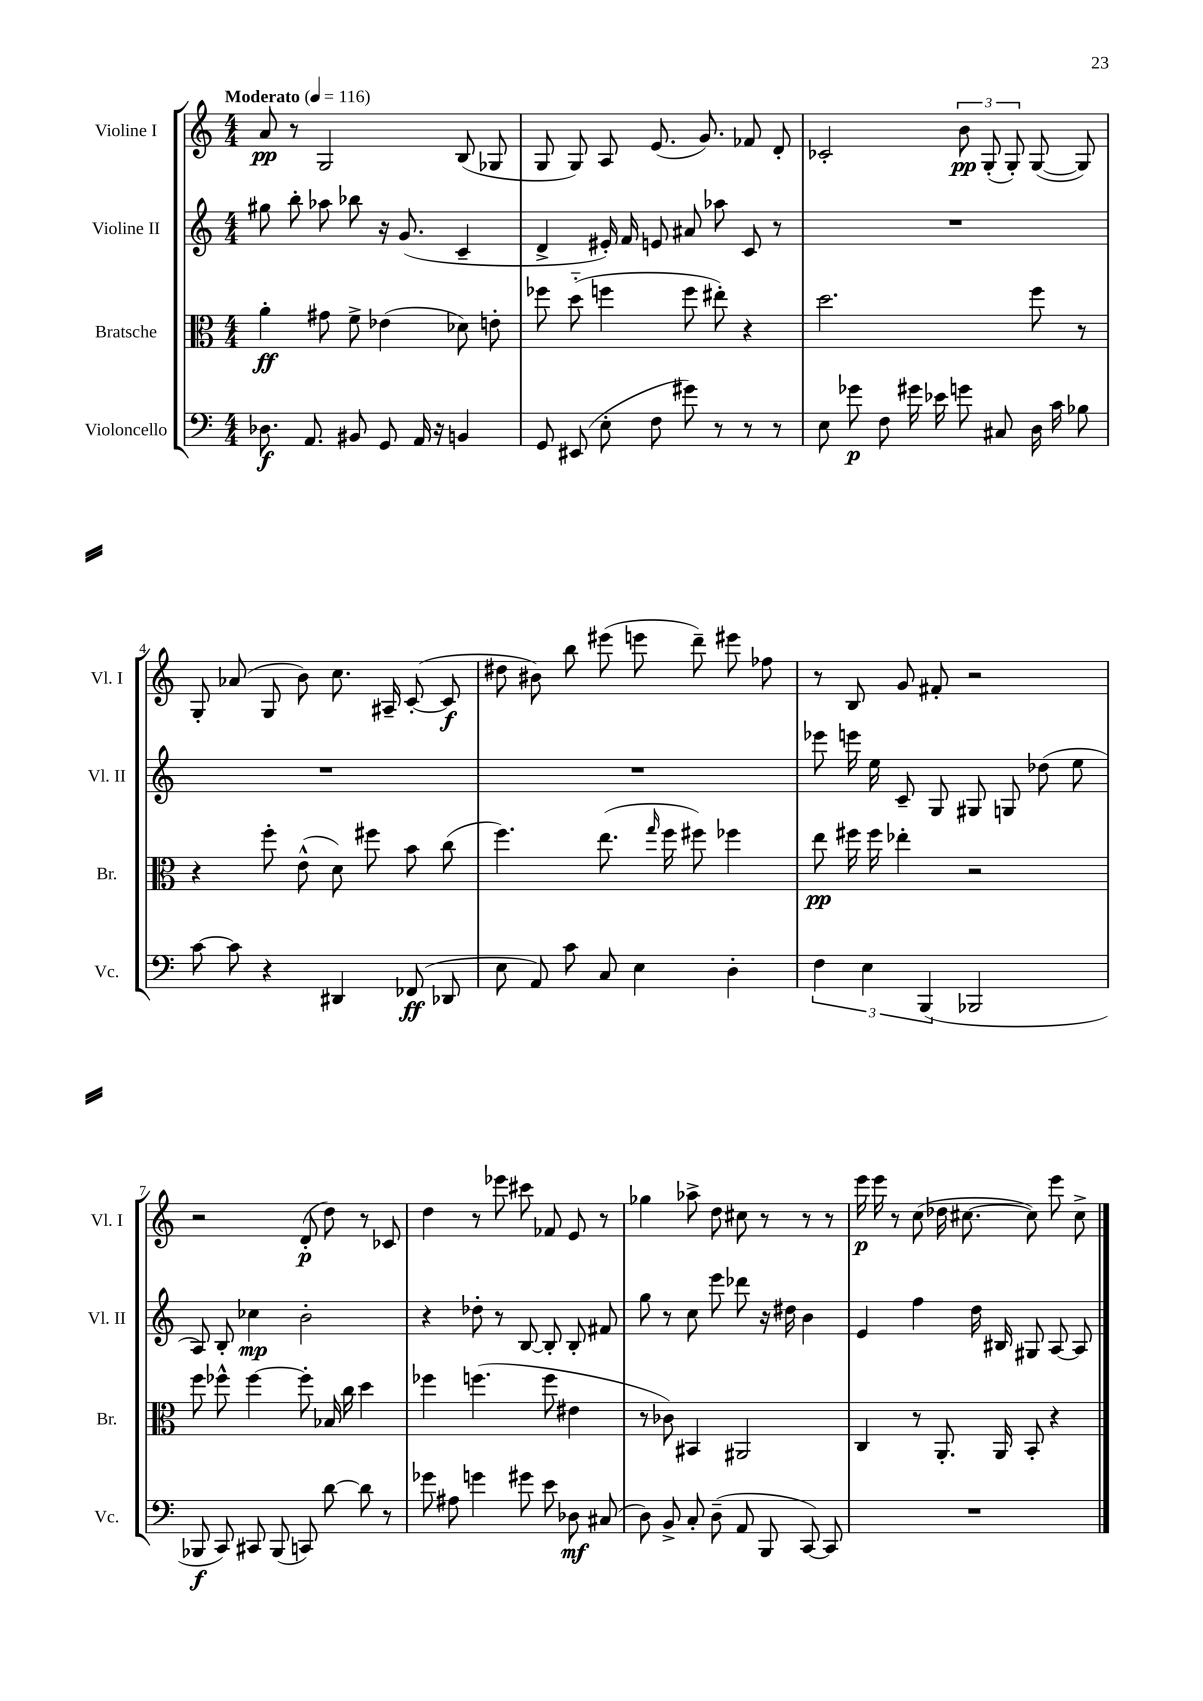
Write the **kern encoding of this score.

**kern	**dynam	**kern	**dynam	**kern	**dynam	**kern	**dynam
*part4	*part4	*part3	*part3	*part2	*part2	*part1	*part1
*staff4	*staff4	*staff3	*staff3	*staff2	*staff2	*staff1	*staff1
*I"Violoncello	*	*I"Bratsche	*	*I"Violine II	*	*I"Violine I	*
*I'Vc.	*	*I'Br.	*	*I'Vl. II	*	*I'Vl. I	*
*clefF4	*	*clefC3	*	*clefG2	*	*clefG2	*
*k[]	*	*k[]	*	*k[]	*	*k[]	*
*M4/4	*	*M4/4	*	*M4/4	*	*M4/4	*
*MM116	*	*MM116	*	*MM116	*	*MM116	*
=1	=1	=1	=1	=1	=1	=1	=1
!	!	!	!	!	!	!LO:TX:a:B:t=Moderato	!
8.D-X\	f	4a'\	ff	8gg#X\	.	8a/	pp
.	.	.	.	8bb'\	.	8r	.
8.AA/	.	.	.	.	.	.	.
.	.	8g#X\	.	8aa-X\	.	2G/	.
8BB#X/	.	8f^\	.	8bb-X\	.	.	.
8GG/	.	(4e-X\	.	16r	.	.	.
.	.	.	.	(8.g/	.	.	.
16AA/	.	.	.	.	.	.	.
16r	.	.	.	.	.	.	.
4BBn/	.	8d-X\)	.	4c~/	.	(8B/	.
.	.	8en'\	.	.	.	8G-X/	.
=2	=2	=2	=2	=2	=2	=2	=2
8GG/	.	8ff-X\	.	4d^/	.	8G/	.
(8EE#X/	.	(8dd\	.	.	.	8G/)	.
8E'\	.	4ffn\	.	16e#X'/)	.	8A/	.
.	.	.	.	16f/	.	.	.
8F\	.	.	.	8en/	.	(8.e/	.
8g#X\)	.	8ff\	.	8a#X/	.	.	.
.	.	.	.	.	.	8.g/)	.
8r	.	8ee#X'\)	.	8aa-X\	.	.	.
8r	.	4r	.	8c/	.	8f-X/	.
8r	.	.	.	8r	.	8d'/	.
=3	=3	=3	=3	=3	=3	=3	=3
8E\	.	2.dd\	.	1r	.	2c-X'/	.
8g-X\	p	.	.	.	.	.	.
8F\	.	.	.	.	.	.	.
16g#X\	.	.	.	.	.	.	.
16e-X\	.	.	.	.	.	.	.
8gn\	.	.	.	.	.	12b\	pp
.	.	.	.	.	.	(12G'/	.
8C#X/	.	.	.	.	.	.	.
.	.	.	.	.	.	12G'/)	.
16D\	.	8ff\	.	.	.	([8G/	.
16c\	.	.	.	.	.	.	.
8B-X\	.	8r	.	.	.	8G/])	.
!!LO:LB:g=z
=4	=4	=4	=4	=4	=4	=4	=4
[8c\	.	4r	.	1r	.	8G'/	.
8c\]	.	.	.	.	.	(8a-X/	.
4r	.	8ff'\	.	.	.	8G/	.
.	.	(8e^^\	.	.	.	8b\)	.
4DD#X/	.	8d\)	.	.	.	8.cc\	.
.	.	8ff#X\	.	.	.	.	.
.	.	.	.	.	.	16A#X~/	.
(8FF-X/	ff	8b\	.	.	.	([8c'/	.
8DD-X/	.	(8cc\	.	.	.	8c/]	f
=5	=5	=5	=5	=5	=5	=5	=5
8E\	.	4.ff\)	.	1r	.	8dd#X\	.
8AA/)	.	.	.	.	.	8b#X\)	.
8c\	.	.	.	.	.	8bb\	.
8C/	.	(8.ee\	.	.	.	(8eee#X\	.
4E\	.	.	.	.	.	8eeen\	.
.	.	16qqgg/	.	.	.	.	.
.	.	16ff\	.	.	.	.	.
.	.	8ff#X\)	.	.	.	8ddd~\)	.
4D'\	.	4ff-X\	.	.	.	8eee#X\	.
.	.	.	.	.	.	8ff-X\	.
=6	=6	=6	=6	=6	=6	=6	=6
6F\	.	8ee\	pp	8eee-X\	.	8r	.
.	.	16ff#X\	.	16eeen\	.	8B/	.
6E\	.	.	.	.	.	.	.
.	.	16ff#\	.	16ee\	.	.	.
.	.	4ee-X'\	.	8c~/	.	8g/	.
(6BBB/	.	.	.	.	.	.	.
.	.	.	.	8G/	.	8f#X'/	.
2BBB-X/	.	2r	.	8G#X/	.	2r	.
.	.	.	.	8Gn/	.	.	.
.	.	.	.	(8dd-X\	.	.	.
.	.	.	.	8ee\	.	.	.
!!LO:LB:g=z
=7	=7	=7	=7	=7	=7	=7	=7
8BBB-X/	f	8ff\	.	8A/)	.	2r	.
8CC/)	.	8ff-X^^\	.	8B'/	.	.	.
8CC#X/	.	[4ff-\	.	4cc-X\	mp	.	.
(8BBB-/	.	.	.	.	.	.	.
8CCn/)	.	8ff-'\]	.	2b'\	.	(8d'/	p
[8d\	.	16B-X/	.	.	.	8dd\)	.
.	.	16cc\	.	.	.	.	.
8d\]	.	4dd\	.	.	.	8r	.
8r	.	.	.	.	.	8c-X/	.
=8	=8	=8	=8	=8	=8	=8	=8
8g-X\	.	4ff-X\	.	4r	.	4dd\	.
8A#X\	.	.	.	.	.	.	.
4gn\	.	(4.ffn\	.	8dd-X'\	.	8r	.
.	.	.	.	8r	.	8eee-X\	.
8g#X\	.	.	.	[8B/	.	8ccc#X\	.
8e\	.	8ff\	.	8B'/]	.	8f-X/	.
8D-X\	mf	4e#X\	.	8B'/	.	8e/	.
(8C#X/	.	.	.	8f#X/	.	8r	.
=9	=9	=9	=9	=9	=9	=9	=9
8D\)	.	8r	.	8gg\	.	4gg-X\	.
8BB^/	.	8c-X\)	.	8r	.	.	.
8C'/	.	4BB#X/	.	8cc\	.	8aa-X^\	.
(8D~\	.	.	.	8eee\	.	8dd\	.
8AA/	.	2AA#X/	.	8ddd-X\	.	8cc#X\	.
8BBB/	.	.	.	16r	.	8r	.
.	.	.	.	16dd#X\	.	.	.
[8CC/)	.	.	.	4b\	.	8r	.
8CC/]	.	.	.	.	.	8r	.
=10	=10	=10	=10	=10	=10	=10	=10
1r	.	4C/	.	4e/	.	16eee\	p
.	.	.	.	.	.	16eee\	.
.	.	.	.	.	.	8r	.
.	.	8r	.	4ff\	.	(8cc\	.
.	.	8.AA'/	.	.	.	16dd-X\	.
.	.	.	.	.	.	[8.cc#X\	.
.	.	.	.	16dd\	.	.	.
.	.	16AA/	.	16B#X/	.	.	.
.	.	8BB'/	.	8G#X/	.	8cc#\])	.
.	.	4r	.	[8A/	.	8eee\	.
.	.	.	.	8A/]	.	8cc#^\	.
==	==	==	==	==	==	==	==
*-	*-	*-	*-	*-	*-	*-	*-
